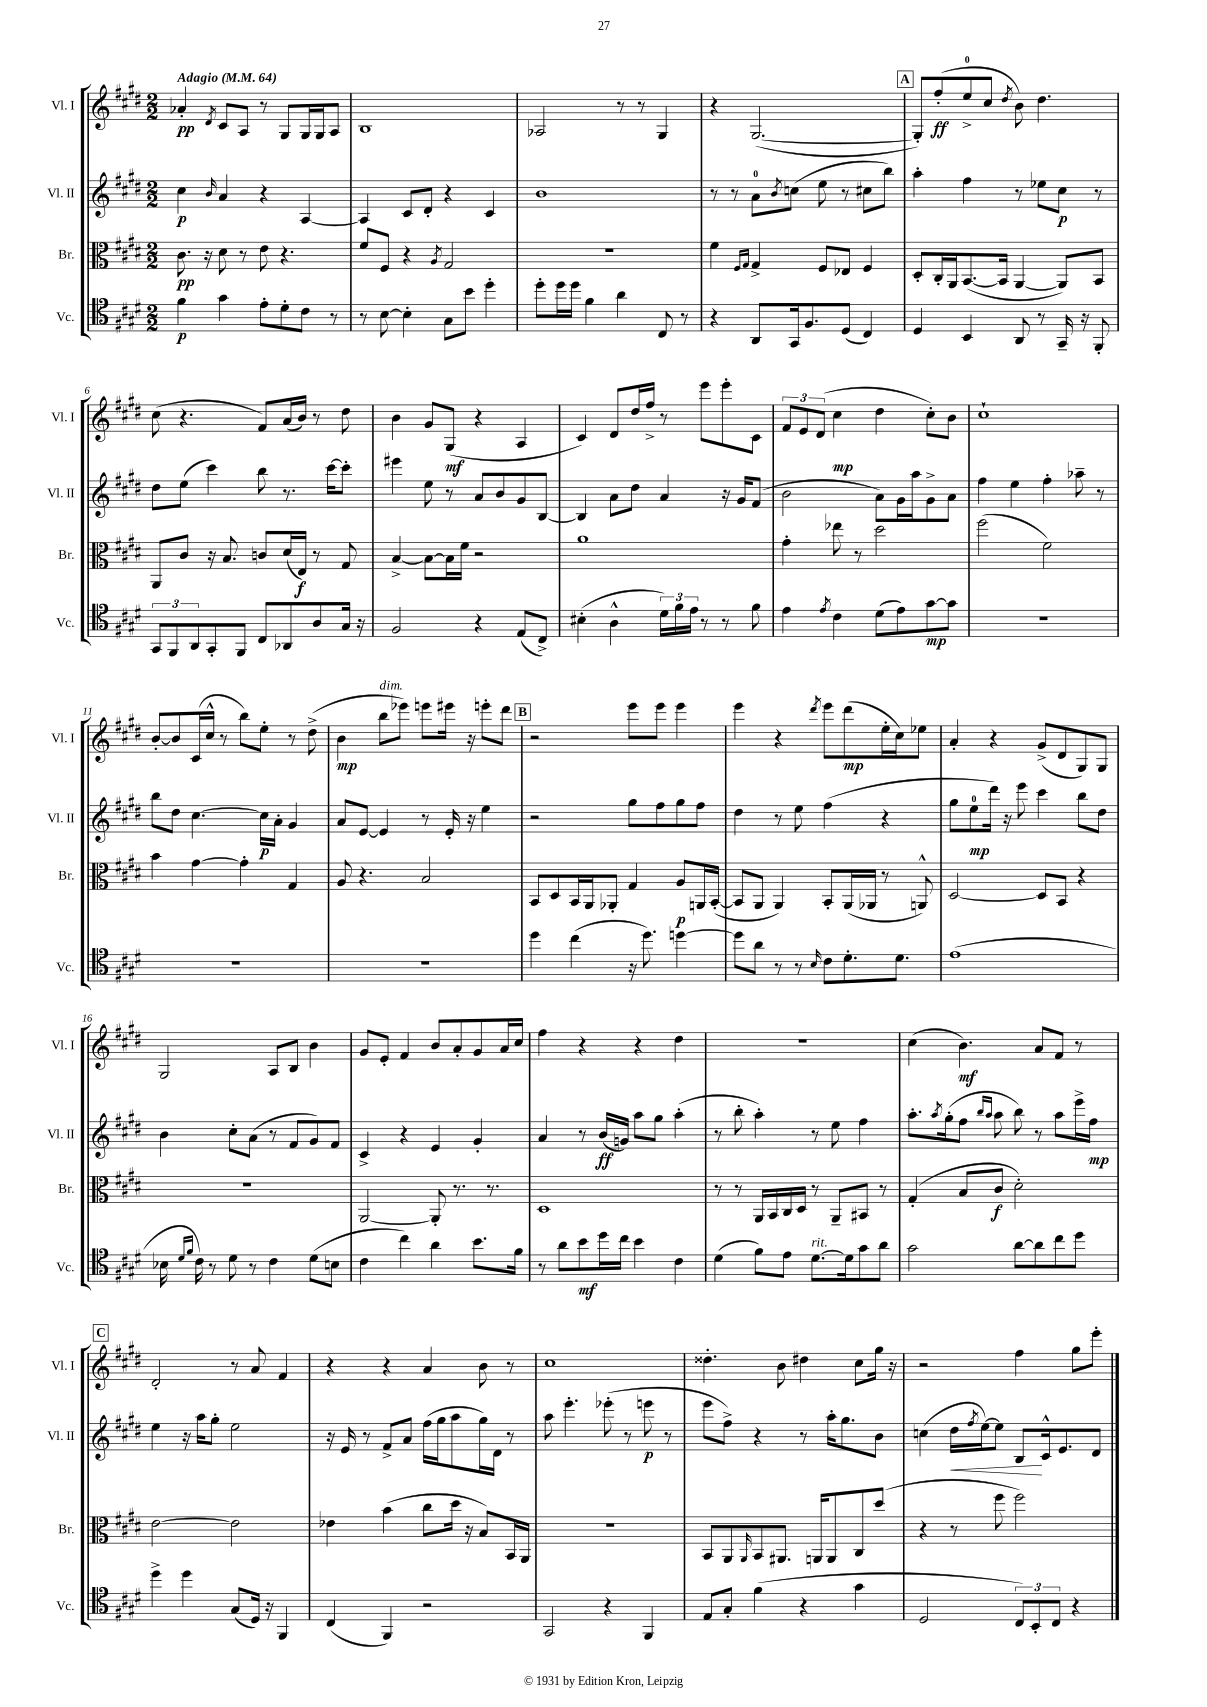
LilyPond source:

<<
\new StaffGroup <<
\new Staff = "s0" \with { instrumentName = "Vl. I" shortInstrumentName = "Vl. I" } {
    \clef treble \key e \major \numericTimeSignature \time 2/2 \tempo "Adagio" 4 = 64
    aes'4-.\pp \acciaccatura { dis'8 } cis'8 a8 r8 gis8 gis16 gis16 a8 |
    b1 |
    aes2 r8 r8 gis4 |
    r4 gis2.~( |
    \mark \markup { \box "A" } gis8-.) fis''8-.\ff( e''8-0-> cis''8 \acciaccatura { dis''8 } b'8) dis''4. |
    cis''8( r4. fis'8) a'16( b'16) r8 dis''8 |
    b'4 gis'8 gis8\mf( r4 a4 |
    cis'4) dis'8 dis''16 fis''16-> r8 e'''8 e'''8-. cis'8 |
    \tuplet 3/2 { fis'8 e'8 dis'8( } cis''4\mp dis''4 cis''8-.) b'8 |
    cis''1-! |
    b'8~-. b'8 cis'16( cis''16-^ r8 b''8) e''8-. r8 dis''8->( |
    b'4\mp b''8^\markup { \italic "dim." } ees'''8) e'''8 eis'''16 r16 e'''8-. dis'''8 |
    \mark \markup { \box "B" } r2 e'''8 e'''8 e'''4 |
    e'''4 r4 \acciaccatura { dis'''8 } e'''8 dis'''8\mp( e''16-. cis''16) ees''8 |
    a'4-. r4 gis'8->( dis'8 gis8) gis8 |
    gis2 a8 b8 b'4 |
    gis'8 e'8-. fis'4 b'8 a'8-. gis'8 a'16 cis''16 |
    fis''4 r4 r4 dis''4 |
    R1 |
    cis''4( b'4.\mf) a'8 fis'8 r8 |
    \mark \markup { \box "C" } dis'2-. r8 a'8 fis'4 |
    r4 r4 a'4 b'8 r8 |
    cis''1 |
    disis''4.-. b'8 dis''4 cis''8 gis''16 r16 |
    r2 fis''4 gis''8 e'''8-. \bar "|." |
}
\new Staff = "s1" \with { instrumentName = "Vl. II" shortInstrumentName = "Vl. II" } {
    \clef treble \key e \major \numericTimeSignature \time 2/2
    cis''4\p \grace { b'16 } a'4 r4 a4~ |
    a4 cis'8 dis'8-. r4 cis'4 |
    b'1 |
    r8 r8 a'8-0 \acciaccatura { b'8 } c''8( e''8 r8 cis''8 b''8) |
    \mark \markup { \box "A" } a''4-. fis''4 r8 ees''8 cis''8\p r8 |
    dis''8 e''8( cis'''4) b''8 r8. cis'''16~ cis'''8-. |
    eis'''4 e''8 r8 a'8 b'8 gis'8 b8~ |
    b4 a'8 dis''8 a'4 r16 gis'16 fis'8( |
    b'2 a'8) gis'16 a''16 gis'8-> a'8 |
    fis''4 e''4 fis''4-. aes''8-- r8 |
    b''8 dis''8 cis''4.~ cis''16\p a'16-. gis'4 |
    a'8 e'8~ e'4 r8 e'16-. r16 e''4 |
    \mark \markup { \box "B" } r2 gis''8 fis''8 gis''8 fis''8 |
    dis''4 r8 e''8 fis''4( r4 |
    gis''8 e''8-0\mp dis'''16) r16 e'''8 cis'''4 b''8 dis''8 |
    b'4 cis''8-. a'8( r8 fis'8 gis'8) fis'8 |
    cis'4-> r4 e'4 gis'4-. |
    a'4 r8 b'16\ff( g'16) a''8 gis''8 a''4-.( |
    r8 b''8-. a''4-.) r8 e''8 fis''4 |
    a''8.-. \acciaccatura { a''8 } gis''16-.( fis''8 \grace { b''16 a''16 } a''8 b''8) r8 a''8 e'''16-> fis''16\mp |
    \mark \markup { \box "C" } e''4 r16 a''16 gis''8-. e''2 |
    r16 e'16 r8 fis'8-> a'8 fis''16( gis''16 a''8 gis''16) dis'16 r8 |
    a''8 e'''4.-. ees'''8-.( r8 e'''8\p r8 |
    e'''8 fis''8->) r4 r8 a''16-. gis''8. b'8 |
    c''4( dis''16\< \acciaccatura { fis''8 } e''16~) e''8 b8\! cis'16-^ e'8. dis'8 \bar "|." |
}
\new Staff = "s2" \with { instrumentName = "Br." shortInstrumentName = "Br." } {
    \clef alto \key e \major \numericTimeSignature \time 2/2
    cis'8.\pp r16 dis'8 r8 e'8 r4. |
    fis'8 fis8 r4 \acciaccatura { a8 } gis2 |
    R1 |
    fis'4 \grace { fis16 gis16 } gis4-> fis8 ees8 fis4 |
    \mark \markup { \box "A" } dis8-. cis16-. a,16 b,8.~( b,16 a,4~ a,8) b,8 |
    a,8 cis'8 r16 b8. c'8 dis'16( e16\f) r8 gis8 |
    b4~-> b8~ b16 fis'16 r2 |
    a'1 |
    gis'4-. ees''8 r8 dis''2 |
    fis''2( fis'2) |
    b'4 gis'4~ gis'4-. gis4 |
    a8 r4. b2 |
    \mark \markup { \box "B" } b,8 dis8 b,16 a,16 aes,8-. gis4 a8\p a,16 b,16~-.( |
    b,8 a,8 a,4) b,8-. a,16( aes,16 r8 a,8-^) |
    dis2~ dis8 b,8 r4 |
    r1 |
    a,2~ a,8-. r8. r8. |
    dis1 |
    r8 r8 a,16 b,16 cis16 dis16 r8 a,8-- bis,8 r8 |
    gis4-.( b8 cis'8\f dis'2-.) |
    \mark \markup { \box "C" } e'2~ e'2 |
    ees'4 b'4( cis''8 dis''16 r16 b8) b,16 a,16 |
    r1 |
    b,8 a,8 \grace { a,16 } b,8 ais,8. a,16 a,8 cis8 dis''8( |
    r4 r8 fis''8 fis''2) \bar "|." |
}
\new Staff = "s3" \with { instrumentName = "Vc." shortInstrumentName = "Vc." } {
    \clef tenor \key e \major \numericTimeSignature \time 2/2
    fis'4\p gis'4 e'8-. dis'8-. cis'8 r8 |
    r8 b8~ b4-. gis8 b'8 dis''4-. |
    dis''8-. dis''16 dis''16 fis'4 a'4 cis8 r8 |
    r4 a,8 gis,16 fis8. dis8( cis4) |
    \mark \markup { \box "A" } dis4 b,4 a,8 r8 gis,16-- r16 fis,8-. |
    \tuplet 3/2 { gis,8 fis,8 a,8 } gis,8-. fis,8 cis8 aes,8 a8 gis16 r16 |
    fis2 r4 e8( cis8->) |
    bis4-.( a4-^ \tuplet 3/2 { dis'16) fis'16 e'16 } r8 r8 fis'8 |
    e'4 \acciaccatura { e'8 } cis'4 dis'8( e'8) gis'8~\mp gis'8 |
    R1 |
    R1 |
    R1 |
    \mark \markup { \box "B" } dis''4 cis''4( r16 dis''8.) d''4~ |
    d''8 a'8 r8 r8 \grace { b16 } cis'8 dis'8.-. dis'8. |
    e'1( |
    bes16 \grace { dis'16 fis'16 } cis'16) r8 dis'8 r8 cis'4 dis'8( b8 |
    cis'4 cis''4) a'4 b'8. fis'16 |
    r8 a'8 b'8\mf dis''16 cis''16 b'4 cis'4 |
    dis'4( fis'8) e'8 dis'8.~^\markup { \italic "rit." } dis'16 gis'8 a'8 |
    gis'2 a'8~ a'8 cis''8 dis''8 |
    \mark \markup { \box "C" } dis''4-> dis''4 gis8( dis16) r16 fis,4 |
    cis4( fis,4) r2 |
    gis,2 r4 fis,4 |
    e8 gis8-. fis'4( r4 gis'4 |
    dis2 \tuplet 3/2 { cis8) b,8-. cis8 } r4 \bar "|." |
}
>>
>>
